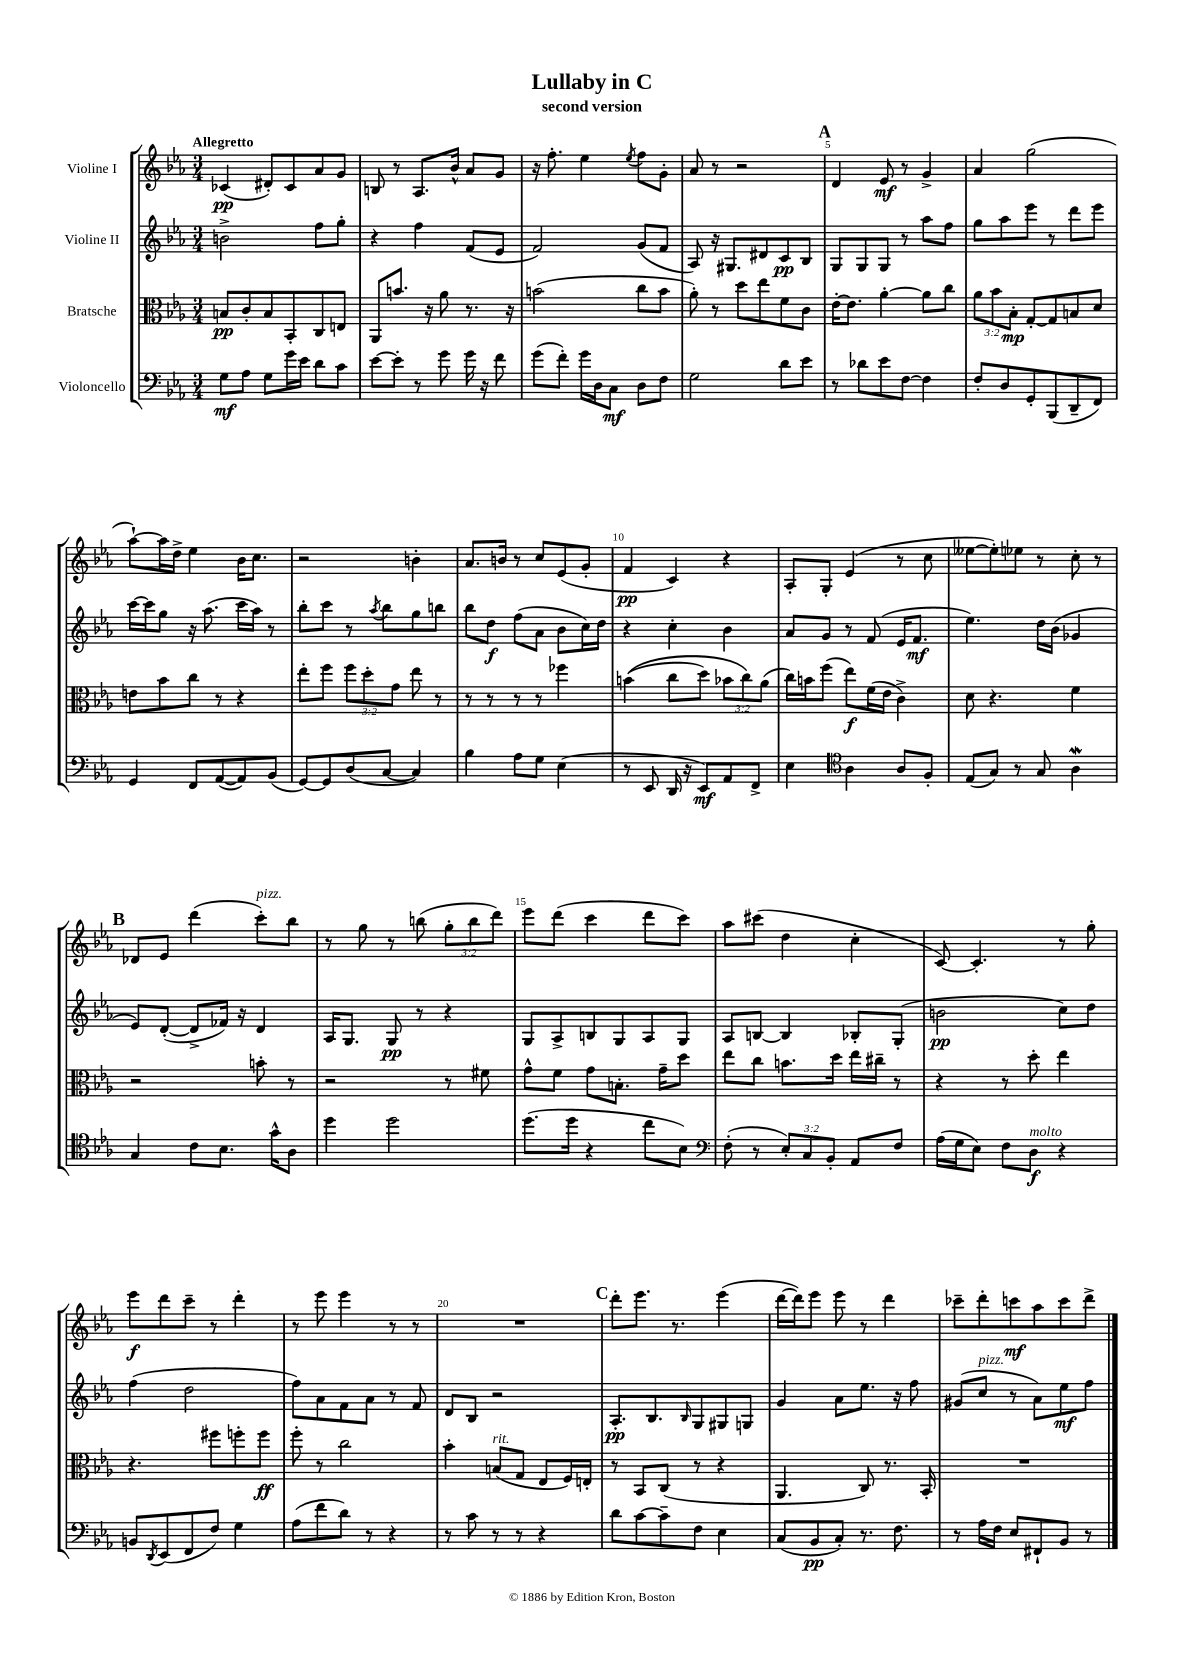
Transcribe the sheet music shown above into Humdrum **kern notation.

**kern	**dynam	**kern	**dynam	**kern	**dynam	**kern	**dynam
*part4	*part4	*part3	*part3	*part2	*part2	*part1	*part1
*staff4	*staff4	*staff3	*staff3	*staff2	*staff2	*staff1	*staff1
*I"Violoncello	*	*I"Bratsche	*	*I"Violine II	*	*I"Violine I	*
*clefF4	*	*clefC3	*	*clefG2	*	*clefG2	*
*k[b-e-a-]	*	*k[b-e-a-]	*	*k[b-e-a-]	*	*k[b-e-a-]	*
*M3/4	*	*M3/4	*	*M3/4	*	*M3/4	*
=1	=1	=1	=1	=1	=1	=1	=1
!	!	!	!	!	!	!LO:TX:a:B:t=Allegretto	!
8G\L	mf	8Bn/L	pp	2bn^\	.	(4c-X/	pp
8A-\J	.	8c'/	.	.	.	.	.
8G\L	.	8B/	.	.	.	8d#X'/L)	.
16g\L	.	8BB-'/	.	.	.	8c-/	.
16e-\JJ	.	.	.	.	.	.	.
8d\L	.	8C/	.	8ff\L	.	8a-/	.
8c\J	.	8En/J	.	8gg'\J	.	8g/J	.
=2	=2	=2	=2	=2	=2	=2	=2
[8e-\L	.	8AA-/L	.	4r	.	8Bn/	.
8e-'\J]	.	8.bn/J	.	.	.	8r	.
8r	.	.	.	4ff\	.	8.A-/L	.
.	.	16r	.	.	.	.	.
8g\	.	8a-\	.	.	.	.	.
.	.	.	.	.	.	16b-^^/Jk	.
16g\	.	8.r	.	(8f/L	.	8a-/L	.
16r	.	.	.	.	.	.	.
8f\	.	.	.	8e-/J	.	8g/J	.
.	.	16r	.	.	.	.	.
=3	=3	=3	=3	=3	=3	=3	=3
(8g\L	.	(2bn\	.	2f/)	.	16r	.
.	.	.	.	.	.	8.ff'\	.
8f'\J)	.	.	.	.	.	.	.
16g\LL	.	.	.	.	.	4ee-\	.
16D\J	.	.	.	.	.	.	.
8C\J	mf	.	.	.	.	.	.
.	.	.	.	.	.	8qee-/	.
8D\L	.	8cc\L	.	(8g/L	.	8ff\L	.
8F\J	.	8b\J	.	8f/J	.	8g'\J	.
=4	=4	=4	=4	=4	=4	=4	=4
2G\	.	8a-'\)	.	8A-/)	.	8a-/	.
.	.	8r	.	16r	.	8r	.
.	.	.	.	8.G#X/L	.	.	.
.	.	8dd\L	.	.	.	2r	.
.	.	8ee-\	.	8d#X/	.	.	.
8d\L	.	8f\	.	8c/	pp	.	.
8e-\J	.	8c\J	.	8B-/J	.	.	.
!!LO:REH:place=s1:t=A
=5	=5	=5	=5	=5	=5	=5	=5
8r	.	[16e-'\KL	.	8G/L	.	4d/	.
.	.	8.e-\J]	.	.	.	.	.
8d-X\L	.	.	.	8G/	.	.	.
8e-\	.	[4a-'\	.	8G/J	.	8e-/	mf
[8F\J	.	.	.	8r	.	8r	.
4F\]	.	8a-\L]	.	8aa-\L	.	4g^/	.
.	.	8cc\J	.	8ff\J	.	.	.
=6	=6	=6	=6	=6	=6	=6	=6
8F'/L	.	12a-\L	.	8gg\L	.	4a-/	.
.	.	12b-\	.	.	.	.	.
8D/	.	.	.	8aa-\	.	.	.
.	.	12B-'\J	mp	.	.	.	.
8GG'/	.	[8G'/L	.	8eee-\J	.	(2gg\	.
(8BBB-/	.	8G/]	.	8r	.	.	.
8DD~/	.	8Bn/	.	8ddd\L	.	.	.
8FF/J)	.	8d/J	.	8eee-\J	.	.	.
!!LO:LB:g=z
=7	=7	=7	=7	=7	=7	=7	=7
4GG/	.	8en\L	.	[16ccc\LL	.	[8aa-`\L)	.
.	.	.	.	16ccc\J]	.	.	.
.	.	8b-\	.	8gg\J	.	16aa-\L]	.
.	.	.	.	.	.	16dd^\JJ	.
8FF/L	.	8cc\J	.	16r	.	4ee-\	.
.	.	.	.	(8.aa-\	.	.	.
([8AA-/	.	8r	.	.	.	.	.
8AA-/])	.	4r	.	16ccc\LL	.	16b-\KL	.
.	.	.	.	16aa-\JJ)	.	8.cc\J	.
(8BB-/J	.	.	.	8r	.	.	.
=8	=8	=8	=8	=8	=8	=8	=8
[8GG/L)	.	8ee-'\L	.	8bb-'\L	.	2r	.
8GG/]	.	8ff\J	.	8ccc\J	.	.	.
(8D/	.	12ff\L	.	8r	.	.	.
.	.	12dd'\	.	.	.	.	.
.	.	.	.	8qaa-/	.	.	.
[8C/J	.	.	.	8bb-\L	.	.	.
.	.	12g\J	.	.	.	.	.
4C/])	.	8ee-\	.	8gg\	.	4bn'\	.
.	.	8r	.	8bbn\J	.	.	.
=9	=9	=9	=9	=9	=9	=9	=9
4B-\	.	8r	.	8bb-\L	.	8.a-/L	.
.	.	8r	.	8dd\J	f	.	.
.	.	.	.	.	.	16bn/Jk	.
8A-\L	.	8r	.	(8ff\L	.	8r	.
8G\J	.	8r	.	8a-\J	.	8cc/L	.
(4E-\	.	4ff-X\	.	8b-\L	.	(8e-/	.
.	.	.	.	16cc\L)	.	8g'/J	.
.	.	.	.	16dd\JJ	.	.	.
=10	=10	=10	=10	=10	=10	=10	=10
8r	.	((4bn\	.	4r	.	4f/	pp
8EE-/	.	.	.	.	.	.	.
16DD/	.	8cc\L	.	4cc'\	.	4c/)	.
16r	.	.	.	.	.	.	.
8EE-/L)	mf	8dd\J)	.	.	.	.	.
8AA-/	.	12b-X\L	.	4b-\	.	4r	.
.	.	12cc\)	.	.	.	.	.
8FF^/J	.	.	.	.	.	.	.
.	.	(12a-\J	.	.	.	.	.
=11	=11	=11	=11	=11	=11	=11	=11
4E-\	.	16cc\LL)	.	8a-/L	.	8A-'/L	.
.	.	16bn\J	.	.	.	.	.
.	.	(8ff\J	.	8g/J	.	8G'/J	.
*clefC4	*	*	*	*	*	*	*
4A-\	.	8ee-\L)	f	8r	.	(4e-/	.
.	.	(16f\L	.	(8f/	.	.	.
.	.	16e-\JJ	.	.	.	.	.
8A-/L	.	4c^\)	.	16e-/KL	.	8r	.
.	.	.	.	8.f/J	mf	.	.
8F'/J	.	.	.	.	.	8cc\	.
=12	=12	=12	=12	=12	=12	=12	=12
(8E-/L	.	8d\	.	4.ee-\)	.	[8ee--X\L	.
8G/J)	.	4.r	.	.	.	8ee--'\])	.
8r	.	.	.	.	.	8ee-X\J	.
8G/	.	.	.	16dd\LL	.	8r	.
.	.	.	.	(16b-\JJ	.	.	.
4A-w\	.	4f\	.	4g-X/	.	8cc'\	.
.	.	.	.	.	.	8r	.
!!LO:LB:g=z
!!LO:REH:place=s1:t=B
=13	=13	=13	=13	=13	=13	=13	=13
4G/	.	2r	.	8e-/L)	.	8d-X/L	.
.	.	.	.	([8d'/J	.	8e-/J	.
8c\L	.	.	.	8d^/L]	.	(4ddd\	.
8.B-\J	.	.	.	16f-X/Jk)	.	.	.
.	.	.	.	16r	.	.	.
!	!	!	!	!	!	!LO:TX:a:i:t=pizz.	!
.	.	8bn'\	.	4d/	.	8ccc'\L)	.
16g^^\KL	.	.	.	.	.	.	.
8A-\J	.	8r	.	.	.	8bb-\J	.
=14	=14	=14	=14	=14	=14	=14	=14
4dd\	.	2r	.	16A-/KL	.	8r	.
.	.	.	.	8.G/J	.	.	.
.	.	.	.	.	.	8gg\	.
2dd\	.	.	.	8G/	pp	8r	.
.	.	.	.	8r	.	(8bbn\	.
.	.	8r	.	4r	.	12gg'\L	.
.	.	.	.	.	.	12bb\	.
.	.	8f#X\	.	.	.	.	.
.	.	.	.	.	.	12ddd\J)	.
=15	=15	=15	=15	=15	=15	=15	=15
(8.dd\L	.	8g^^\L	.	8G/L	.	8eee-\L	.
.	.	8f\J	.	8A-^/	.	(8ddd\J	.
16dd\Jk	.	.	.	.	.	.	.
4r	.	8g\L	.	8Bn/	.	4ccc\	.
.	.	8.Bn'\J	.	8G/	.	.	.
8cc\L	.	.	.	8A-/	.	8ddd\L	.
.	.	16g~\KL	.	.	.	.	.
8B-\J)	.	8dd\J	.	8G/J	.	8ccc\J)	.
=16	=16	=16	=16	=16	=16	=16	=16
*clefF4	*	*	*	*	*	*	*
(8F'\	.	8ee-\L	.	8A-/L	.	8aa-\L	.
8r	.	8cc\J	.	[8Bn/J	.	(8ccc#X\J	.
12E-'/L)	.	8.bn\L	.	4B/]	.	4dd\	.
12C/	.	.	.	.	.	.	.
12BB-'/J	.	.	.	.	.	.	.
.	.	16dd\Jk	.	.	.	.	.
8AA-/L	.	16ee-\LL	.	8B-X'/L	.	4cc'\	.
.	.	16cc#X~\JJ	.	.	.	.	.
8F/J	.	8r	.	(8G'/J	.	.	.
=17	=17	=17	=17	=17	=17	=17	=17
(16A-\LL	.	4r	.	2bn\	pp	[8c/)	.
16G\J	.	.	.	.	.	.	.
8E-\J)	.	.	.	.	.	4.c'/]	.
8F\L	.	8r	.	.	.	.	.
!LO:TX:a:i:t=molto	!	!	!	!	!	!	!
8D\J	f	8dd'\	.	.	.	.	.
4r	.	4ee-\	.	8cc\L)	.	8r	.
.	.	.	.	8dd\J	.	8gg'\	.
!!LO:LB:g=z
=18	=18	=18	=18	=18	=18	=18	=18
8BBn/L	.	4.r	.	(4ff\	.	8eee-\L	f
8qDD/	.	.	.	.	.	.	.
(8EE-/	.	.	.	.	.	8ddd\	.
8FF/	.	.	.	2dd\	.	8ccc~\J	.
8F/J)	.	8ff#X\L	.	.	.	8r	.
4G\	.	8ffn'\	.	.	.	4ddd'\	.
.	.	8ff\J	ff	.	.	.	.
=19	=19	=19	=19	=19	=19	=19	=19
(8A-\L	.	8ff'\	.	8ff\L)	.	8r	.
8f\	.	8r	.	8a-\	.	8eee-\	.
8d\J)	.	2cc\	.	8f\	.	4eee-\	.
8r	.	.	.	8a-\J	.	.	.
4r	.	.	.	8r	.	8r	.
.	.	.	.	8f/	.	8r	.
=20	=20	=20	=20	=20	=20	=20	=20
8r	.	4b-'\	.	8d/L	.	2.r	.
8c\	.	.	.	8B-/J	.	.	.
!	!	!LO:TX:a:i:t=rit.	!	!	!	!	!
8r	.	(8Bn/L	.	2r	.	.	.
8r	.	8G/J	.	.	.	.	.
4r	.	8E-/L	.	.	.	.	.
.	.	16F/L)	.	.	.	.	.
.	.	16En'/JJ	.	.	.	.	.
!!LO:REH:place=s1:t=C
=21	=21	=21	=21	=21	=21	=21	=21
8d\L	.	8r	.	8.A-'/L	pp	8ddd'\L	.
[8c\	.	8BB-/L	.	.	.	8.eee-\J	.
.	.	.	.	8.B-/	.	.	.
8c~\]	.	(8C/J	.	.	.	.	.
.	.	.	.	.	.	8.r	.
.	.	.	.	16qqB-/	.	.	.
8F\J	.	8r	.	8G/	.	.	.
4E-\	.	4r	.	8G#X/	.	(4eee-\	.
.	.	.	.	8Gn/J	.	.	.
=22	=22	=22	=22	=22	=22	=22	=22
(8C/L	.	4.AA-/	.	4g/	.	[16ddd\LL	.
.	.	.	.	.	.	16ddd\J])	.
8BB-/	pp	.	.	.	.	8eee-\J	.
8C'/J)	.	.	.	8a-\L	.	8eee-\	.
8.r	.	8C/)	.	8.ee-\J	.	8r	.
.	.	8.r	.	.	.	4ddd\	.
8.F\	.	.	.	16r	.	.	.
.	.	.	.	8ff\	.	.	.
.	.	16BB-'/	.	.	.	.	.
=23	=23	=23	=23	=23	=23	=23	=23
8r	.	2.r	.	(8g#X/L	.	8ccc-X~\L	.
!	!	!	!	!LO:TX:a:i:t=pizz.	!	!	!
16A-\LL	.	.	.	8cc/J	.	8ddd'\	.
16F\JJ	.	.	.	.	.	.	.
8E-/L	.	.	.	8r	.	8cccn\	mf
8FF#X`/	.	.	.	8a-\L)	.	8aa-\	.
8BB-/J	.	.	.	8ee-\	mf	8ccc\	.
8r	.	.	.	8ff\J	.	8ddd^\J	.
==	==	==	==	==	==	==	==
*-	*-	*-	*-	*-	*-	*-	*-
